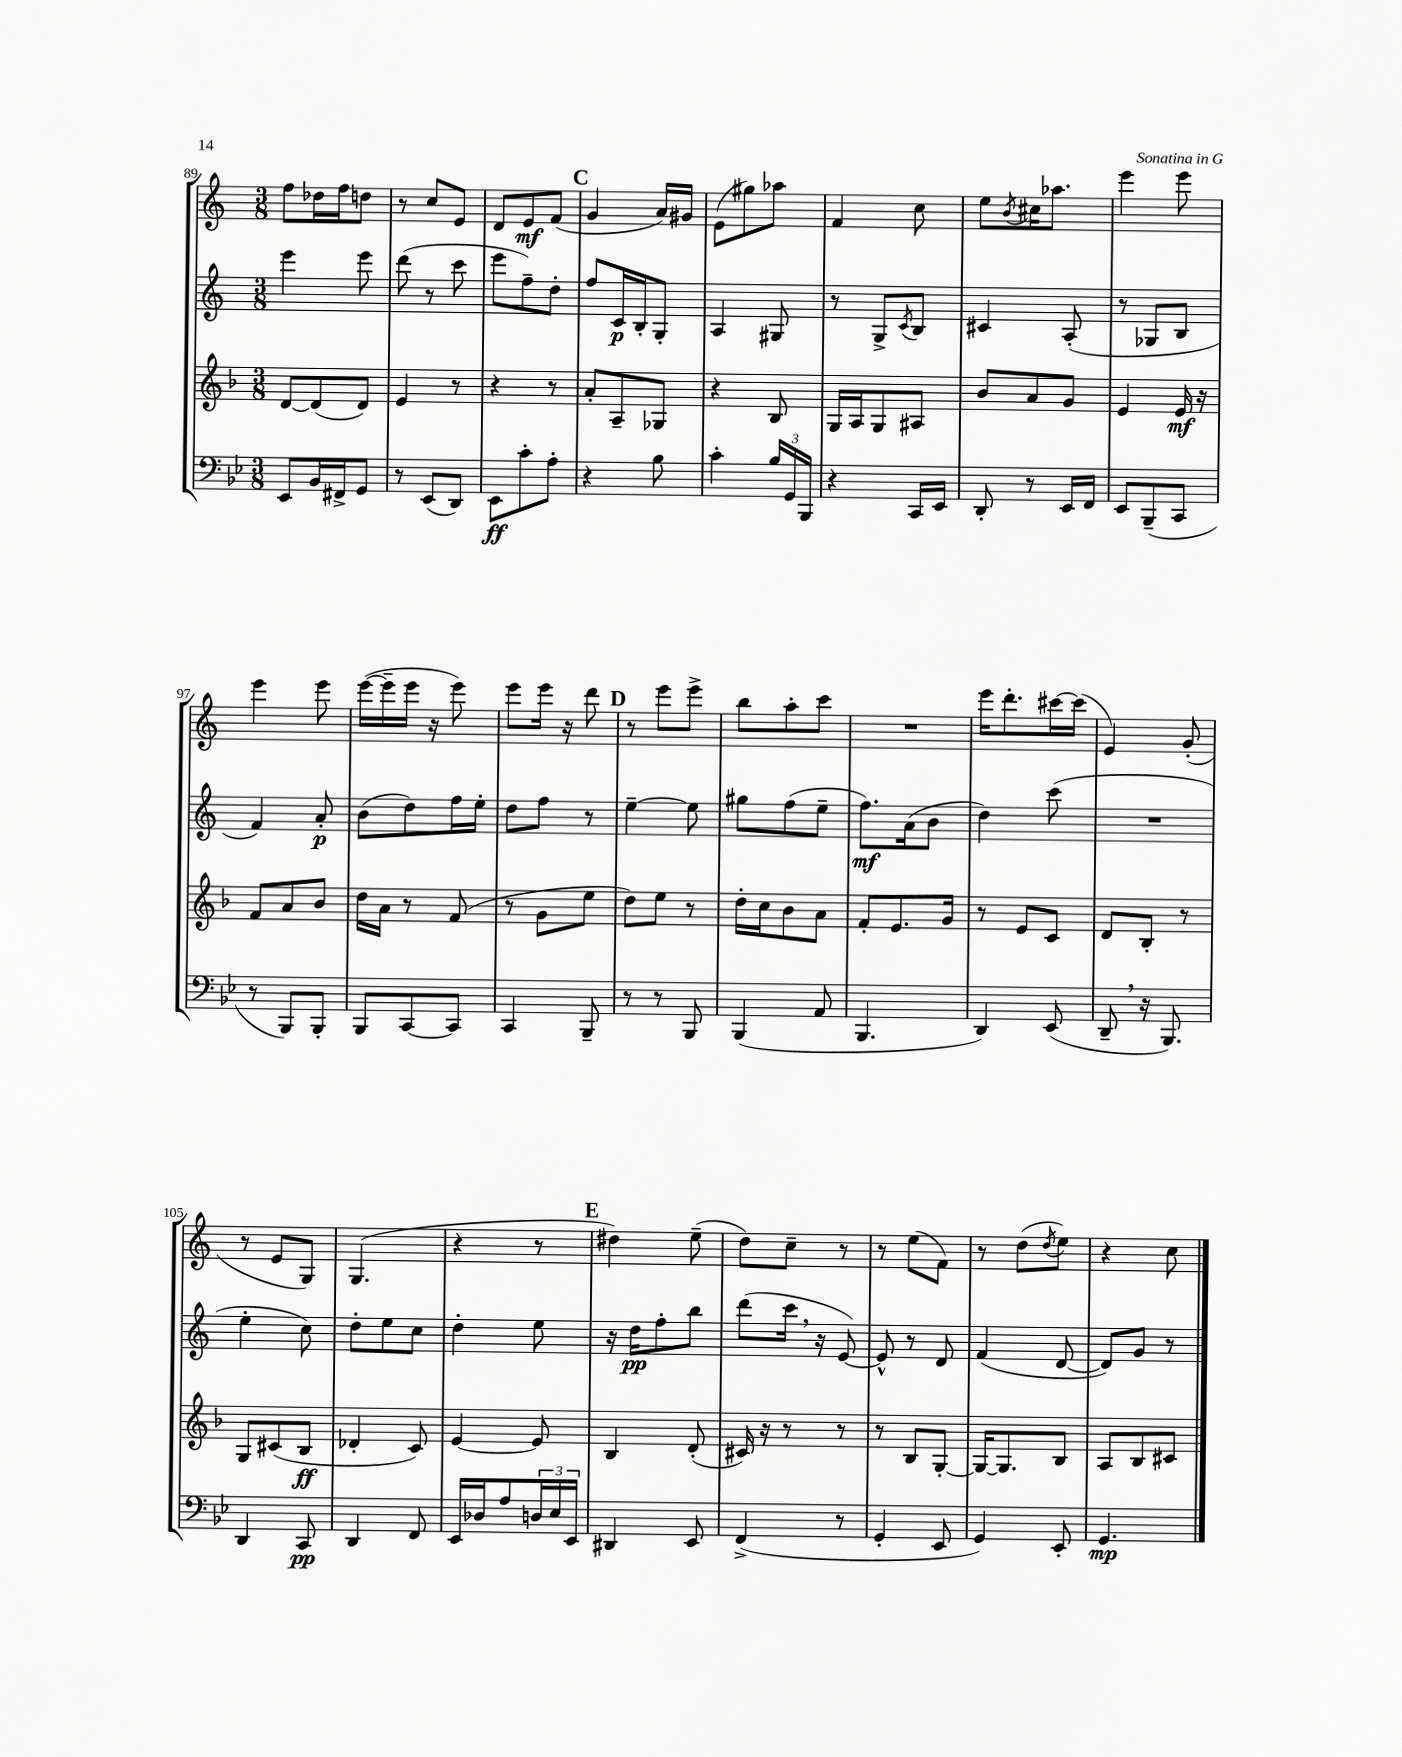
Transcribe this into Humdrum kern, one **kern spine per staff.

**kern	**kern	**kern	**kern
*staff4	*staff3	*staff2	*staff1
*clefF4	*clefG2	*clefG2	*clefG2
*k[b-e-]	*k[b-]	*k[]	*k[]
*M3/8	*M3/8	*M3/8	*M3/8
8EE-/L	[8d/L	4eee\	8ff\L
16BB-/L	(8d/]	.	16dd-\L
16FF#^/J	.	.	16ff\J
8GG/J	8d/J)	8eee\	8dd\J
=	=	=	=
8r	4e/	(8ddd\	8r
(8EE-/L	.	8r	8cc/L
8DD/J)	8r	8ccc\	8e/J
=	=	=	=
8EE-\L	4r	8eee\L	8d/L
8c'\	.	8ff~\)	8e/
8A'\J	8r	8dd'\J	(8f/J
=	=	=	=
4r	8a'/L	8ff/L	4g/
.	8A~/	16c/L	.
.	.	16B'/J	.
8B-\	8G-/J	8G'/J	16a/LL)
.	.	.	16g#/JJ
=	=	=	=
4c'\	4r	4A/	(8e\L
.	.	.	8gg#\)
24B-/LL	8B-/	8G#/	8aa-\J
24GG/	.	.	.
24BBB-/JJ	.	.	.
=	=	=	=
4r	16G/LL	8r	4f/
.	16A/J	.	.
.	8G/	8G^/L	.
.	.	8qc/	.
16CC/LL	8A#/J	8B/J	8cc\
16EE-/JJ	.	.	.
=	=	=	=
8DD'/	8b-/L	4c#/	8ee\L
.	.	.	8qb/
8r	8a/	.	16cc#\K
.	.	.	8.aa-\J
16EE-/LL	8g/J	(8A'/	.
16FF/JJ	.	.	.
=	=	=	=
8EE-/L	4e/	8r	4eee\
(8BBB-~/	.	8G-/L	.
8CC/J	16e/	8B/J	8eee\
.	16r	.	.
=	=	=	=
8r	8f/L	4f/)	4eee\
8BBB-/L)	8a/	.	.
8BBB-'/J	8b-/J	8a'/	8eee\
=	=	=	=
8BBB-/L	16dd\LL	(8b\L	([16eee\LL
.	16a\JJ	.	16eee~\]
[8CC/	8r	8dd\)	16eee\JJ
.	.	.	16r
8CC/]J	(8f/	16ff\L	8eee\)
.	.	16ee'\JJ	.
=	=	=	=
4CC/	8r	8dd\L	8eee\L
.	8g\L	8ff\J	16eee\Jk
.	.	.	16r
8BBB-~/	8ee\J	8r	8ddd\
=	=	=	=
8r	8dd\L)	[4ee~\	8r
8r	8ee\J	.	8eee\L
8BBB-/	8r	8ee\]	8eee^\J
=	=	=	=
(4BBB-/	16dd'\LL	8gg#\L	8bb\L
.	16cc\J	.	.
.	8b-\	(8ff\	8aa'\
8AA/	8a\J	8ee~\J	8ccc\J
=	=	=	=
4.BBB-/	8f'/L	8.ff\L)	4.r
.	8.e/	.	.
.	.	(16a\k	.
.	.	8b\J	.
.	16g/Jk	.	.
=	=	=	=
4DD/)	8r	4dd\)	16eee\LK
.	.	.	8.ddd'\
.	8e/L	.	.
(8EE-/	8c/J	(8ccc\	[16ccc#\L
.	.	.	(16ccc#\]JJ
=	=	=	=
8DD~/	8d/L	4.r	4e/)
16r	8B-'/J	.	.
8.BBB-/)	.	.	.
.	8r	.	(8g'/
=	=	=	=
4DD/	8G/L	4ee'\	8r
.	(8c#/	.	8e/L
8CC/	8B-/J	8cc\)	8G/J)
=	=	=	=
4DD/	4d-'/	8dd'\L	(4.G/
.	.	8ee\	.
8FF/	8c/)	8cc\J	.
=	=	=	=
16EE-/LL	[4e/	4dd'\	4r
16D-/J	.	.	.
8A/	.	.	.
24D/L	8e/]	8ee\	8r
24E-/	.	.	.
24EE-/JJ	.	.	.
=	=	=	=
4DD#/	4B-/	16r	4dd#\)
.	.	16dd\LK	.
.	.	8ff'\	.
8EE-/	(8d'/	8bb\J	(8ee~\
=	=	=	=
(4FF^/	16c#/)	(8ddd\L	8dd\L)
.	16r	.	.
.	8r	16ccc\Jk	8cc~\J
.	.	16r	.
8r	8r	[8e/)	8r
=	=	=	=
4GG'/	8r	8e^^/]	8r
.	8B-/L	8r	(8ee\L
8EE-/	[8G'/J	8d/	8f\J)
=	=	=	=
4GG/)	16G/_LK	(4f/	8r
.	8.G/]	.	.
.	.	.	(8dd\L
.	.	.	8qdd/
8EE-'/	8B-/J	[8d/	8ee\J)
=	=	=	=
4.GG/	8A/L	8d/]L)	4r
.	8B-/	8g/J	.
.	8c#/J	8r	8cc\
==	==	==	==
*-	*-	*-	*-
